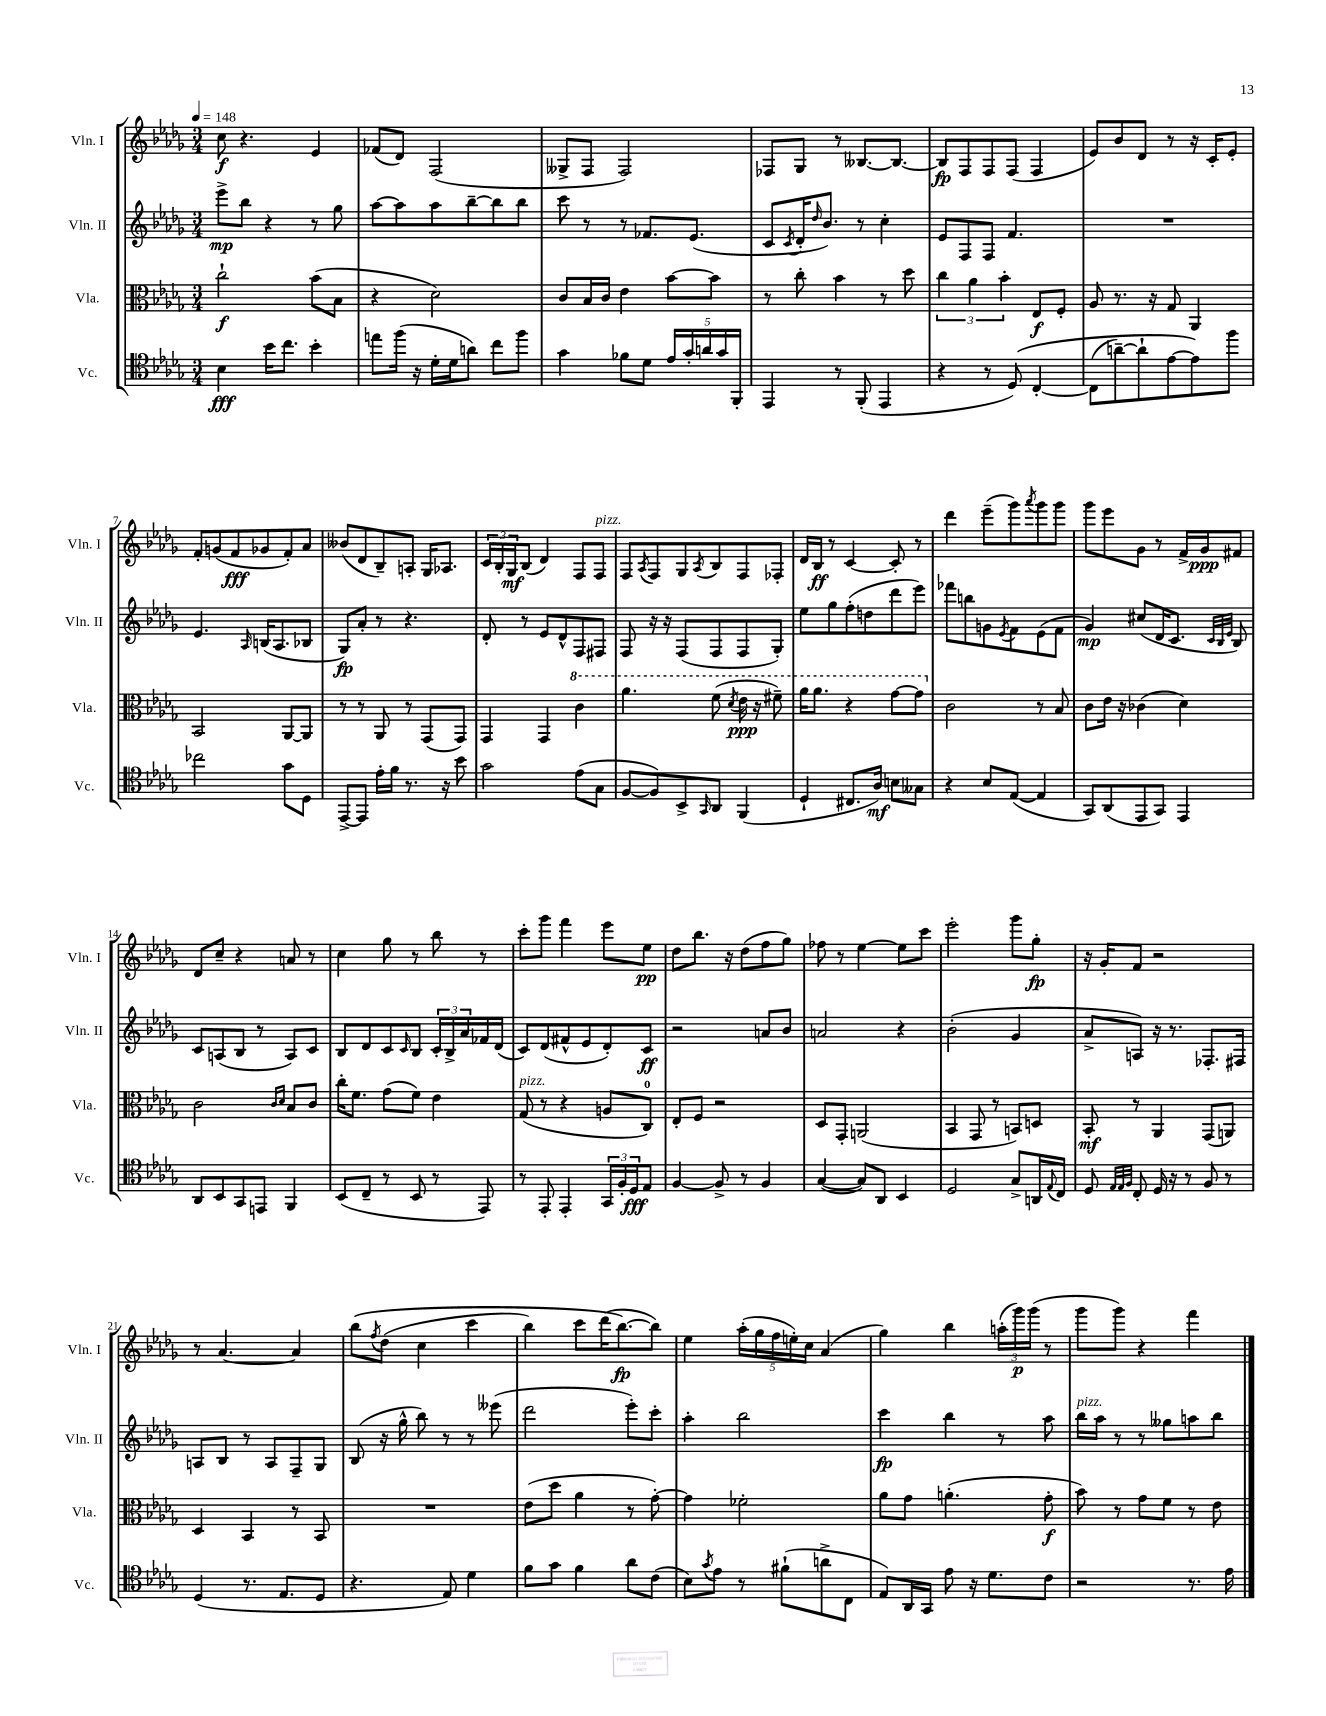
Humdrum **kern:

**kern	**dynam	**kern	**dynam	**kern	**dynam	**kern	**dynam
*part4	*part4	*part3	*part3	*part2	*part2	*part1	*part1
*staff4	*staff4	*staff3	*staff3	*staff2	*staff2	*staff1	*staff1
*I"Vc.	*	*I"Vla.	*	*I"Vln. II	*	*I"Vln. I	*
*I'Vc.	*	*I'Vla.	*	*I'Vln. II	*	*I'Vln. I	*
*clefC4	*	*clefC3	*	*clefG2	*	*clefG2	*
*k[b-e-a-d-g-]	*	*k[b-e-a-d-g-]	*	*k[b-e-a-d-g-]	*	*k[b-e-a-d-g-]	*
*M3/4	*	*M3/4	*	*M3/4	*	*M3/4	*
*MM148	*	*MM148	*	*MM148	*	*MM148	*
=1	=1	=1	=1	=1	=1	=1	=1
4B-\	fff	2cc`\	f	8eee-^\L	mp	8cc\	f
.	.	.	.	8bb-\J	.	4.r	.
16b-\KL	.	.	.	4r	.	.	.
8.cc\J	.	.	.	.	.	.	.
4b-'\	.	(8b-\L	.	8r	.	4e-/	.
.	.	8B-\J	.	8gg-\	.	.	.
=2	=2	=2	=2	=2	=2	=2	=2
8een\L	.	4r	.	[8aa-\L	.	(8f-X/L	.
(16ff\Jk	.	.	.	8aa-\]	.	8d-/J)	.
16r	.	.	.	.	.	.	.
16d-'\LL	.	2d-\)	.	8aa-\	.	(2F/	.
16d-\J	.	.	.	.	.	.	.
8an\J)	.	.	.	[8bb-~\	.	.	.
8cc\L	.	.	.	8bb-\]	.	.	.
8ff\J	.	.	.	8bb-\J	.	.	.
=3	=3	=3	=3	=3	=3	=3	=3
4g-\	.	8c/L	.	8ccc\	.	8G--X^/L	.
.	.	16B-/L	.	8r	.	8F/J	.
.	.	16c/JJ	.	.	.	.	.
8f-X\L	.	4e-\	.	8r	.	2F/)	.
8d-\J	.	.	.	8.f-X/L	.	.	.
20e-/LL	.	[8b-\L	.	.	.	.	.
20g-'/	.	.	.	.	.	.	.
.	.	.	.	(8.e-/J	.	.	.
20an/	.	.	.	.	.	.	.
.	.	8b-\J]	.	.	.	.	.
20g-/	.	.	.	.	.	.	.
20FF'/JJ	.	.	.	.	.	.	.
=4	=4	=4	=4	=4	=4	=4	=4
4EE-/	.	8r	.	8c/L	.	8F-X/L	.
.	.	.	.	8qc/	.	.	.
.	.	8cc'\	.	16d-'/K	.	8G-/J	.
.	.	.	.	16qqdd-/	.	.	.
.	.	.	.	8.b-/J)	.	.	.
8r	.	4b-\	.	.	.	8r	.
(8FF'/	.	.	.	8r	.	[8.B--X/L	.
4EE-/	.	8r	.	4cc'\	.	.	.
.	.	.	.	.	.	8.B--/J_	.
.	.	8dd-\	.	.	.	.	.
=5	=5	=5	=5	=5	=5	=5	=5
4r	.	6cc\	.	8e-/L	.	8B--/L]	fp
.	.	.	.	8F/	.	8F/	.
.	.	6a-\	.	.	.	.	.
8r	.	.	.	8F/J	.	8F/	.
.	.	6b-'\	.	.	.	.	.
(8D-/)	.	.	.	4.f/	.	(8F/J	.
[4C'/	.	8E-/L	f	.	.	4F/	.
.	.	8F'/J	.	.	.	.	.
=6	=6	=6	=6	=6	=6	=6	=6
(8C\L]	.	8A-/	.	2.r	.	8e-/L)	.
[8an~\)	.	8.r	.	.	.	8b-/	.
8a`\]	.	.	.	.	.	8d-/J	.
.	.	16r	.	.	.	.	.
[8e-\	.	8G-/	.	.	.	8r	.
8e-\])	.	4AA-/	.	.	.	16r	.
.	.	.	.	.	.	16c'/KL	.
8ff\J	.	.	.	.	.	8e-'/J	.
!!LO:LB:g=z
=7	=7	=7	=7	=7	=7	=7	=7
2cc-X\	.	2BB-/	.	4.e-/	.	8f'/L	.
.	.	.	.	.	.	(8gn/	.
.	.	.	.	.	.	8f/	fff
.	.	.	.	16qqA-/	.	.	.
.	.	.	.	(16Bn/KL	.	8g-X/	.
.	.	.	.	8.A-/	.	.	.
8g-\L	.	[8AA-/L	.	.	.	8f'/)	.
8D-\J	.	8AA-/J]	.	8B-X/J	.	8a-/J	.
=8	=8	=8	=8	=8	=8	=8	=8
[8EE-^/L	.	8r	.	8G-/L)	fp	(8b--X/L	.
8EE-/J]	.	8r	.	8a-'/J	.	8d-/	.
16e-'\LL	.	8AA-/	.	8r	.	8B-~/)	.
16f\JJ	.	.	.	.	.	.	.
8.r	.	8r	.	4.r	.	8An'/J	.
.	.	(8GG-/L	.	.	.	16G-/KL	.
16r	.	.	.	.	.	8.A-X/J	.
8b-\	.	8GG-/J)	.	.	.	.	.
=9	=9	=9	=9	=9	=9	=9	=9
2g-\	.	4GG-/	.	8d-'/	.	24c/LL	.
.	.	.	.	.	.	24B-'/	.
.	.	.	.	.	.	24G-/J	mf
.	.	.	.	8r	.	(8B-/J	.
.	.	4GG-/	.	8e-/L	.	4d-/)	.
.	.	.	.	8d-^^/	.	.	.
*	*	*8va	*	*	*	*	*
(8e-\L	.	4cc\	.	8F/	.	8F/L	.
!	!	!	!	!	!	!LO:TX:a:i:t=pizz.	!
8G-\J	.	.	.	8F#X/J	.	8F/J	.
=10	=10	=10	=10	=10	=10	=10	=10
[8F/L	.	4.aa-\	.	8F/	.	8F/L	.
.	.	.	.	.	.	8qA-/	.
8F/])	.	.	.	16r	.	8F/	.
.	.	.	.	16r	.	.	.
8BB-^/	.	.	.	(8F/L	.	8G-/	.
16qqGG-/	.	.	.	.	.	8qA-/	.
8AA-/J	.	(8ff\	.	8F/	.	8B-/	.
.	.	8qdd-/	.	.	.	.	.
(4FF/	.	16ee-\	ppp	8F/	.	8F/	.
.	.	16r	.	.	.	.	.
.	.	8ff#X~\)	.	8G-'/J)	.	8F-X'/J	.
=11	=11	=11	=11	=11	=11	=11	=11
4D-`/	.	16aa-\KL	.	8ee-\L	.	16d-/LL	.
.	.	8.aa-\J	.	.	.	16B-/JJ	ff
.	.	.	.	8gg-\	.	8r	.
8.C#X/L	.	4r	.	(8ff'\	.	[4c/	.
.	.	.	.	8ddn\	.	.	.
16A-/Jk)	mf	.	.	.	.	.	.
8Bn\L	.	[8gg-\L	.	8ddd-\	.	8c'/]	.
8G--X\J	.	8gg-\J]	.	8eee-\J)	.	8r	.
=12	=12	=12	=12	=12	=12	=12	=12
*	*	*X8va	*	*	*	*	*
4r	.	2c\	.	8fff-X\L	.	4ddd-\	.
.	.	.	.	8bbn\	.	.	.
8B-/L	.	.	.	8gn\	.	(8eee-~\L	.
.	.	.	.	8qe-/	.	.	.
([8E-/J	.	.	.	8f\	.	8ggg-\)	.
.	.	.	.	.	.	8qaaa-/	.
4E-/]	.	8r	.	(8e-\	.	8ggg-\	.
.	.	8B-/	.	8f\J	.	8ggg-\J	.
=13	=13	=13	=13	=13	=13	=13	=13
8GG-/L)	.	8c\L	.	4g-/)	mp	8ggg-\L	.
(8AA-/	.	16e-\Jk	.	.	.	8eee-\	.
.	.	16r	.	.	.	.	.
8EE-/	.	(4c-X\	.	(8cc#X/L	.	8g-\J	.
8GG-/J)	.	.	.	16d-/K	.	8r	.
.	.	.	.	8.c/J	.	.	.
4EE-/	.	4d-\)	.	.	.	16f^/LL	.
.	.	.	.	.	.	16g-/J	ppp
.	.	.	.	32qqc/LLL	.	.	.
.	.	.	.	32qqB-/	.	.	.
.	.	.	.	32qqe-/JJJ	.	.	.
.	.	.	.	8B-/)	.	8f#X/J	.
!!LO:LB:g=z
=14	=14	=14	=14	=14	=14	=14	=14
8AA-/L	.	2c\	.	8c/L	.	8d-/L	.
8BB-/	.	.	.	(8An/	.	8cc~/J	.
8GG-/	.	.	.	8B-/J	.	4r	.
8EEn/J	.	.	.	8r	.	.	.
.	.	16qqc/LL	.	.	.	.	.
.	.	16qqd-/JJ	.	.	.	.	.
4FF/	.	8B-/L	.	8A/L)	.	8an/	.
.	.	8c/J	.	8c/J	.	8r	.
=15	=15	=15	=15	=15	=15	=15	=15
(8BB-/L	.	16cc'\KL	.	8B-/L	.	4cc\	.
.	.	8.f\J	.	.	.	.	.
8C~/J	.	.	.	8d-/	.	.	.
8r	.	(8g-\L	.	8c/	.	8gg-\	.
.	.	.	.	16qqc/	.	.	.
8BB-/	.	8f\J)	.	8B-/J	.	8r	.
8r	.	4e-\	.	24c'/LL	.	8bb-\	.
.	.	.	.	24B-^/	.	.	.
.	.	.	.	24a-/	.	.	.
8EE-/)	.	.	.	16f-X/	.	8r	.
.	.	.	.	(16d-/JJ	.	.	.
=16	=16	=16	=16	=16	=16	=16	=16
!	!	!LO:TX:a:i:t=pizz.	!	!	!	!	!
8r	.	(8G-/	.	8c/L)	.	8ccc'\L	.
8EE-'/	.	8r	.	(8d-/	.	8ggg-\J	.
4EE-'/	.	4r	.	8f#X^^/	.	4fff\	.
.	.	.	.	8e-/	.	.	.
24GG-/LL	.	8An/L	.	8d-'/)	.	8eee-\L	.
24F'/	.	.	.	.	.	.	.
24D-/J	fff	.	.	.	.	.	.
8E-/J	.	8C/J)	.	8c/J	ff	8ee-\J	pp
=17	=17	=17	=17	=17	=17	=17	=17
[4F/	.	8E-'/L	.	2r	.	8dd-\L	.
.	.	8F/J	.	.	.	8.bb-\J	.
8F^/]	.	2r	.	.	.	.	.
.	.	.	.	.	.	16r	.
8r	.	.	.	.	.	(8dd-\L	.
4F/	.	.	.	8an/L	.	8ff\	.
.	.	.	.	8b-/J	.	8gg-\J)	.
=18	=18	=18	=18	=18	=18	=18	=18
([4G-/	.	8D-/L	.	2an/	.	8ff-X\	.
.	.	8GG-'/J	.	.	.	8r	.
8G-/L])	.	(2AAn/	.	.	.	[4ee-\	.
8AA-/J	.	.	.	.	.	.	.
4BB-/	.	.	.	4r	.	8ee-\L]	.
.	.	.	.	.	.	8ccc\J	.
=19	=19	=19	=19	=19	=19	=19	=19
2D-/	.	4BB-/	.	(2b-'\	.	2eee-'\	.
.	.	8GG-/	.	.	.	.	.
.	.	8r	.	.	.	.	.
8G-^/L	.	8BBn/L)	.	4g-/	.	8ggg-\L	.
16AAn/L	.	8Dn/J	.	.	.	8gg-'\J	fp
8qqE-/	.	.	.	.	.	.	.
16C/JJ	.	.	.	.	.	.	.
=20	=20	=20	=20	=20	=20	=20	=20
8D-/	.	8BB-'/	mf	8a-^/L	.	16r	.
.	.	.	.	.	.	16g-'/KL	.
32qqE-/LLL	.	.	.	.	.	.	.
32qqE-/	.	.	.	.	.	.	.
32qqF/JJJ	.	.	.	.	.	.	.
8C'/	.	8r	.	8An/J)	.	8f/J	.
16D-/	.	4AA-/	.	16r	.	2r	.
16r	.	.	.	8.r	.	.	.
8r	.	.	.	.	.	.	.
8F/	.	(8GG-/L	.	8.F-X'/L	.	.	.
8r	.	8AAn/J)	.	.	.	.	.
.	.	.	.	16F#X/Jk	.	.	.
!!LO:LB:g=z
=21	=21	=21	=21	=21	=21	=21	=21
(4D-/	.	4D-/	.	8An/L	.	8r	.
.	.	.	.	8B-/J	.	[4.a-/	.
8.r	.	4BB-/	.	8r	.	.	.
.	.	.	.	8A/L	.	.	.
8.E-/L	.	.	.	.	.	.	.
.	.	8r	.	8F~/	.	4a-/]	.
8D-/J	.	8BB-/	.	8G-/J	.	.	.
=22	=22	=22	=22	=22	=22	=22	=22
4.r	.	2.r	.	(8B-/	.	(8bb-\L	.
.	.	.	.	.	.	8qff/	.
.	.	.	.	16r	.	(8dd-\J	.
.	.	.	.	16gg-^^\	.	.	.
.	.	.	.	8bb-\)	.	4cc\	.
8E-/)	.	.	.	8r	.	.	.
4d-\	.	.	.	8r	.	4ccc\	.
.	.	.	.	(8eee--X\	.	.	.
=23	=23	=23	=23	=23	=23	=23	=23
8f\L	.	(8e-\L	.	2ddd-\	.	4bb-\)	.
8g-\J	.	8dd-\J	.	.	.	.	.
4f\	.	4a-\	.	.	.	8ccc\L	.
.	.	.	.	.	.	(16ddd-\K	.
.	.	.	.	.	.	[8.bb-\)	fp
8a-\L	.	8r	.	8eee-'\L)	.	.	.
(8c\J	.	[8g-'\)	.	8ccc'\J	.	8bb-\J])	.
=24	=24	=24	=24	=24	=24	=24	=24
8B-\L)	.	4g-\]	.	4aa-'\	.	4ee-\	.
8qg-/	.	.	.	.	.	.	.
8e-\J	.	.	.	.	.	.	.
8r	.	2f-X'\	.	2bb-\	.	(20aa-'\LL	.
.	.	.	.	.	.	20gg-\	.
.	.	.	.	.	.	20ff\	.
(8f#X`\L	.	.	.	.	.	.	.
.	.	.	.	.	.	20een'\)	.
.	.	.	.	.	.	20cc\JJ	.
8an^\	.	.	.	.	.	(4a-/	.
8C\J	.	.	.	.	.	.	.
=25	=25	=25	=25	=25	=25	=25	=25
8E-/L)	.	8a-\L	.	4ccc\	fp	4gg-\)	.
16AA-/L	.	8g-\J	.	.	.	.	.
16GG-/JJ	.	.	.	.	.	.	.
8e-\	.	(4.an'\	.	4bb-\	.	4bb-\	.
16r	.	.	.	.	.	.	.
8.d-\L	.	.	.	.	.	.	.
.	.	.	.	8r	.	(24aan'\LL	.
.	.	.	.	.	.	24ggg-\)	p
.	.	.	.	.	.	(24ggg-\JJ	.
8c\J	.	8g-'\	f	8aa-\	.	8r	.
=26	=26	=26	=26	=26	=26	=26	=26
!	!	!	!	!LO:TX:a:i:t=pizz.	!	!	!
2r	.	8b-\)	.	16bb-\LL	.	8ggg-\L	.
.	.	.	.	16aa-\JJ	.	.	.
.	.	8r	.	8r	.	8ggg-\J)	.
.	.	8g-\L	.	8r	.	4r	.
.	.	8f\J	.	8gg--X\L	.	.	.
8.r	.	8r	.	8aan\	.	4fff\	.
.	.	8e-\	.	8bb-\J	.	.	.
16e-\	.	.	.	.	.	.	.
==	==	==	==	==	==	==	==
*-	*-	*-	*-	*-	*-	*-	*-
